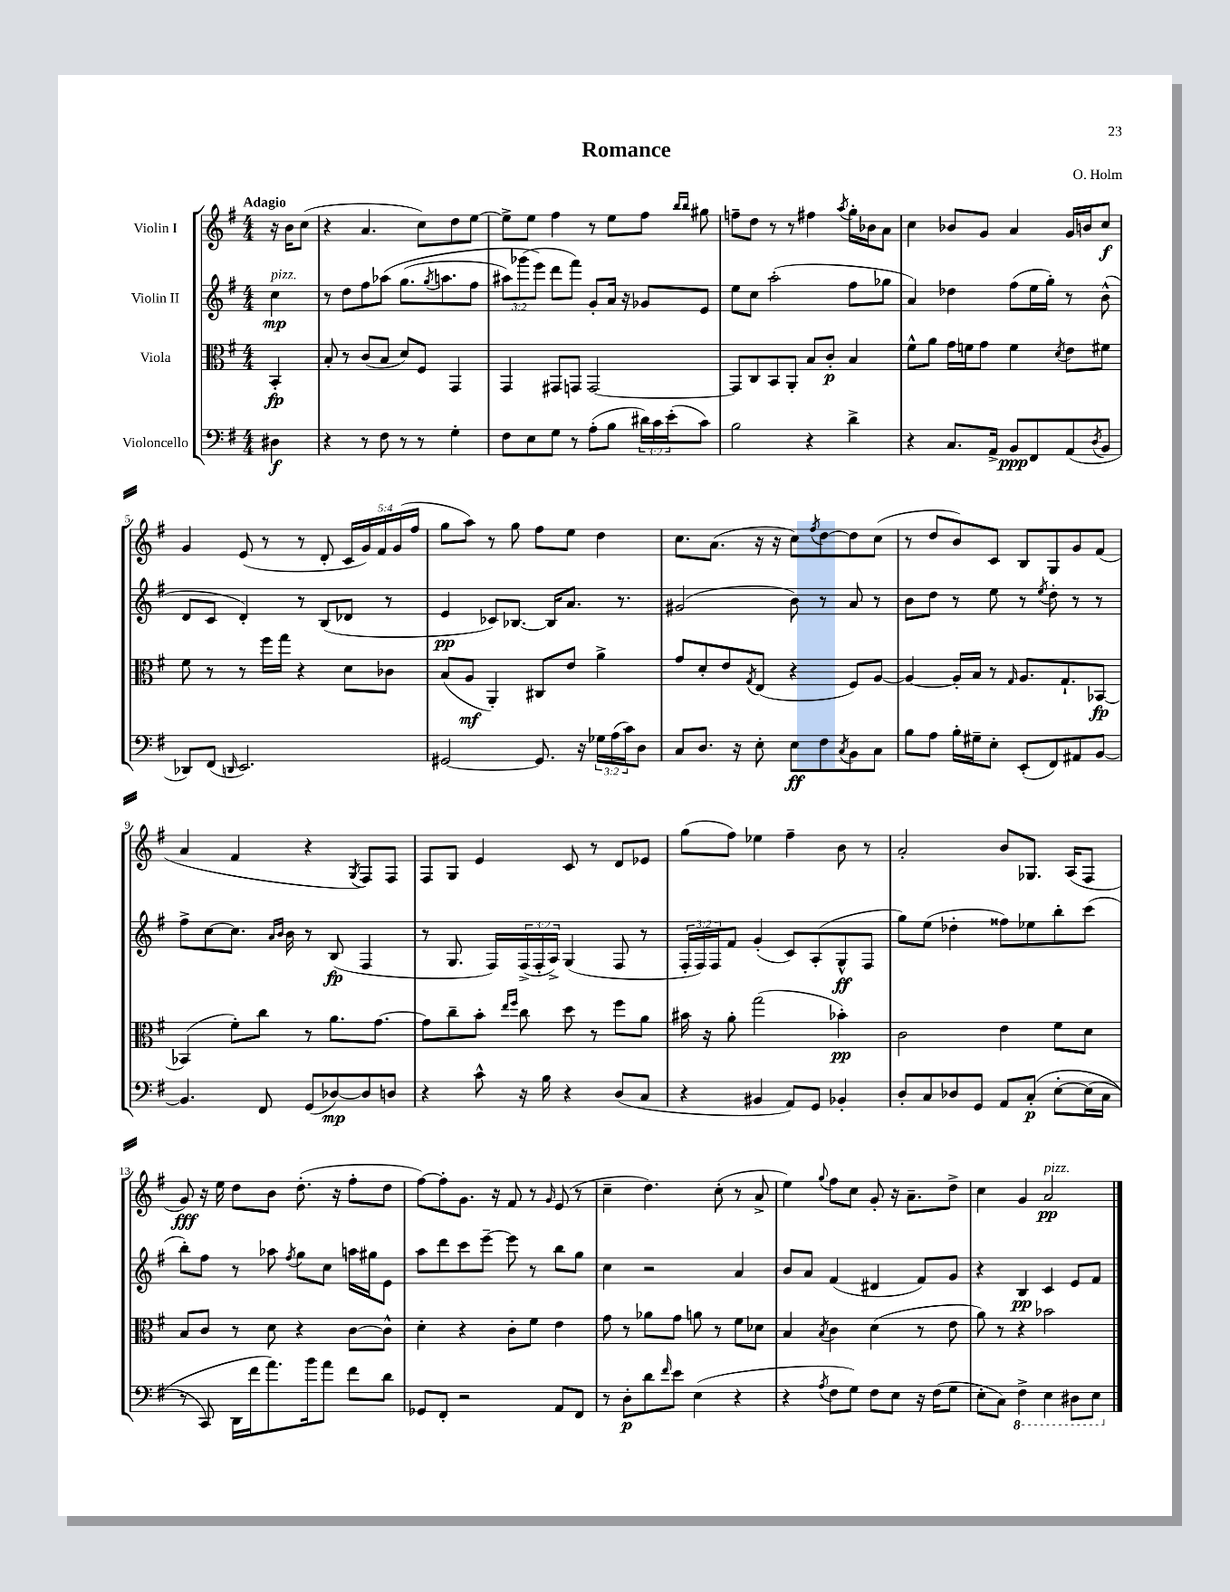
\header { title = "Romance" composer = "O. Holm" }
<<
\new StaffGroup <<
\new Staff = "s0" \with { instrumentName = "Violin I" } {
    \clef treble \key g \major \numericTimeSignature \time 4/4 \override Staff.TupletNumber.text = #tuplet-number::calc-fraction-text \partial 4 \tempo "Adagio"
    r16 b'16 c''8( |
    r4 a'4. c''8) d''8 e''8~ |
    e''8-> e''8 fis''4 r8 e''8 fis''8 \grace { b''16 b''16 } gis''8 |
    f''8-- d''8 r8 r8 fis''4 \acciaccatura { a''8 } g''16-. bes'16 a'8 |
    c''4 bes'8 g'8 a'4 g'16 b'16 c''8\f |
    g'4 e'8( r8 r8 d'8-. \tuplet 5/4 { c'16 g'16) fis'16 g'16( fis''16 } |
    g''8 a''8) r8 g''8 fis''8 e''8 d''4 |
    c''8. a'8.( r16 r16 c''8) \acciaccatura { fis''8 } d''8~ d''8 c''8( |
    r8 d''8 b'8) c'8 b8 g8 g'8 fis'8( |
    a'4 fis'4 r4 \acciaccatura { g8 } fis8) fis8 |
    fis8 g8 e'4 c'8 r8 d'8 ees'8 |
    g''8( fis''8) ees''4 fis''4-- b'8 r8 |
    a'2-. b'8 ges8. a16( fis8 |
    g'8\fff) r16 e''16 d''8 b'8 d''8.-.( r16 fis''8-. d''8 |
    fis''8~) fis''8-. g'8. r16 fis'8 r8 \grace { g'16 } e'8( r8 |
    c''4-- d''4.) c''8-.( r8 a'8-> |
    e''4) \appoggiatura { g''8 } fis''8 c''8 g'8-. r16 a'8.-- d''8-> |
    c''4 g'4 a'2\pp^\markup { \italic "pizz." } \bar "|." |
}
\new Staff = "s1" \with { instrumentName = "Violin II" } {
    \clef treble \key g \major \numericTimeSignature \time 4/4 \override Staff.TupletNumber.text = #tuplet-number::calc-fraction-text \partial 4
    c''4\mp^\markup { \italic "pizz." } |
    r8 d''8 fis''8 aes''8\( g''8.( \acciaccatura { g''8 } a''8. fis''8 |
    \tuplet 3/2 { ais''8) ges'''8( e'''8\) } d'''8 fis'''8) g'8-. a'16 r16 ges'8 e'8 |
    e''8 c''8 a''2-.( fis''8 ges''8 |
    a'4) des''4 fis''8( e''16 g''16-.) r8 b'8-^( |
    d'8 c'8 d'4-.) r8 b8( des'8 r8 |
    e'4\pp ces'8) bes8.~ bes16 a'8. r8. |
    gis'2( b'8) r8 a'8 r8 |
    b'8 d''8 r8 e''8 r8 \acciaccatura { e''8 } d''8-. r8 r8 |
    fis''8-> c''8~ c''8. \grace { a'16 b'16 } b'16 r8 b8\fp( fis4 |
    r8 g8. fis16) \tuplet 3/2 { fis16->( fis16-. a16->) } g4( fis8 r8 |
    \tuplet 3/2 { fis16-. fis16) fis16 } fis'8 g'4-.( c'8) a8-.( g8-^\ff fis8 |
    g''8) e''8( des''4-. fisis''8) ees''8 b''8-. c'''8( |
    b''8-.) fis''8 r8 aes''8 \acciaccatura { fis''8 } g''8 c''8 a''16 gis''16 e'8 |
    a''8 d'''8 c'''8 e'''8~-- e'''8 r8 b''8 g''8 |
    c''4 r2 a'4 |
    b'8 a'8 fis'4( dis'4 fis'8) g'8 |
    r4 b4\pp c'4 e'8 fis'8 \bar "|." |
}
\new Staff = "s2" \with { instrumentName = "Viola" } {
    \clef alto \key g \major \numericTimeSignature \time 4/4 \partial 4
    b,4-.\fp |
    b8-. r8 c'8( b8 d'8) fis8 g,4 |
    g,4 gis,8 g,8 g,2~ |
    g,8 c8 b,8 a,8-. b8 c'8-.\p b4 |
    fis'8-^ a'8 g'16 f'16 g'8 f'4 \acciaccatura { d'8 } e'8 fis'8 |
    fis'8 r8 r8 fis''16 g''16 r4 d'8 ces'8 |
    b8( a8\mf a,4-.) cis8 e'8 a'4-> |
    g'8 d'8-. e'8 \acciaccatura { g8 } e8( r4 fis8) a8~ |
    a4~ a16-. b16 r8 \grace { g16 } a8. g8.-! bes,8~\fp |
    bes,4( fis'8-.) c''8 r8 a'8. g'8.~ |
    g'8 c''8-- b'8-. \grace { e''16 fis''16 } c''8 d''8 r8 fis''8 a'8 |
    bis'16 r16 a'8-. g''2( bes'4-.\pp) |
    c'2 e'4 fis'8 d'8 |
    b8 c'8 r8 d'8 r4 c'8~ c'8-^ |
    d'4-. r4 c'8-. fis'8 e'4 |
    g'8 r8 aes'8 g'8 a'8 r8 fis'8 des'8 |
    b4 \acciaccatura { b8 } c'4 d'4( r8 e'8 |
    a'8) r8 r4 bes'2 \bar "|." |
}
\new Staff = "s3" \with { instrumentName = "Violoncello" } {
    \clef bass \key g \major \numericTimeSignature \time 4/4 \override Staff.TupletNumber.text = #tuplet-number::calc-fraction-text \partial 4
    dis4\f |
    r4 r8 fis8 r8 r8 g4-. |
    fis8 e8 g8 r8 a8-.( b8 \tuplet 3/2 { dis'16) c'16 e'16-.( } c'8) |
    b2 r4 d'4-> |
    r4 c8. a,16-> b,8\ppp fis,8 a,8( \acciaccatura { d8 } b,8 |
    des,8) fis,8( \grace { d,16 } e,2.) |
    gis,2~ gis,8. r16 \tuplet 3/2 { ges16 a16( c'16) } d8 |
    c8 d8. r16 e8-. e8\ff fis8 \acciaccatura { c8 } b,8 c8 |
    b8 a8 b16-. gis16-- e8-. e,8-.( fis,8) ais,8 b,8~ |
    b,4. fis,8 g,8( des8~\mp) des8 d8 |
    r4 c'8-^ r16 b16 r4 d8( c8 |
    r4 bis,4 a,8) g,8 bes,4-. |
    d8-. c8 des8 g,8 a,8 c8-.\p\( e8~-. e16( c16 |
    r8 c,8) d,16 fis'16 a'8.\) b'16 a'8 fis'8 d'8 |
    ges,8 fis,8-. r2 a,8 fis,8 |
    r8 d8-.\p d'8 \grace { fis'16 } e'8 e4( r4 |
    r4 \acciaccatura { a8 } fis8 g8) fis8 e8 r16 fis16( g8 |
    e8-. c8) \ottava #-1 fis,4-> e,4 dis,8 e,8 \ottava #0 \bar "|." |
}
>>
>>
